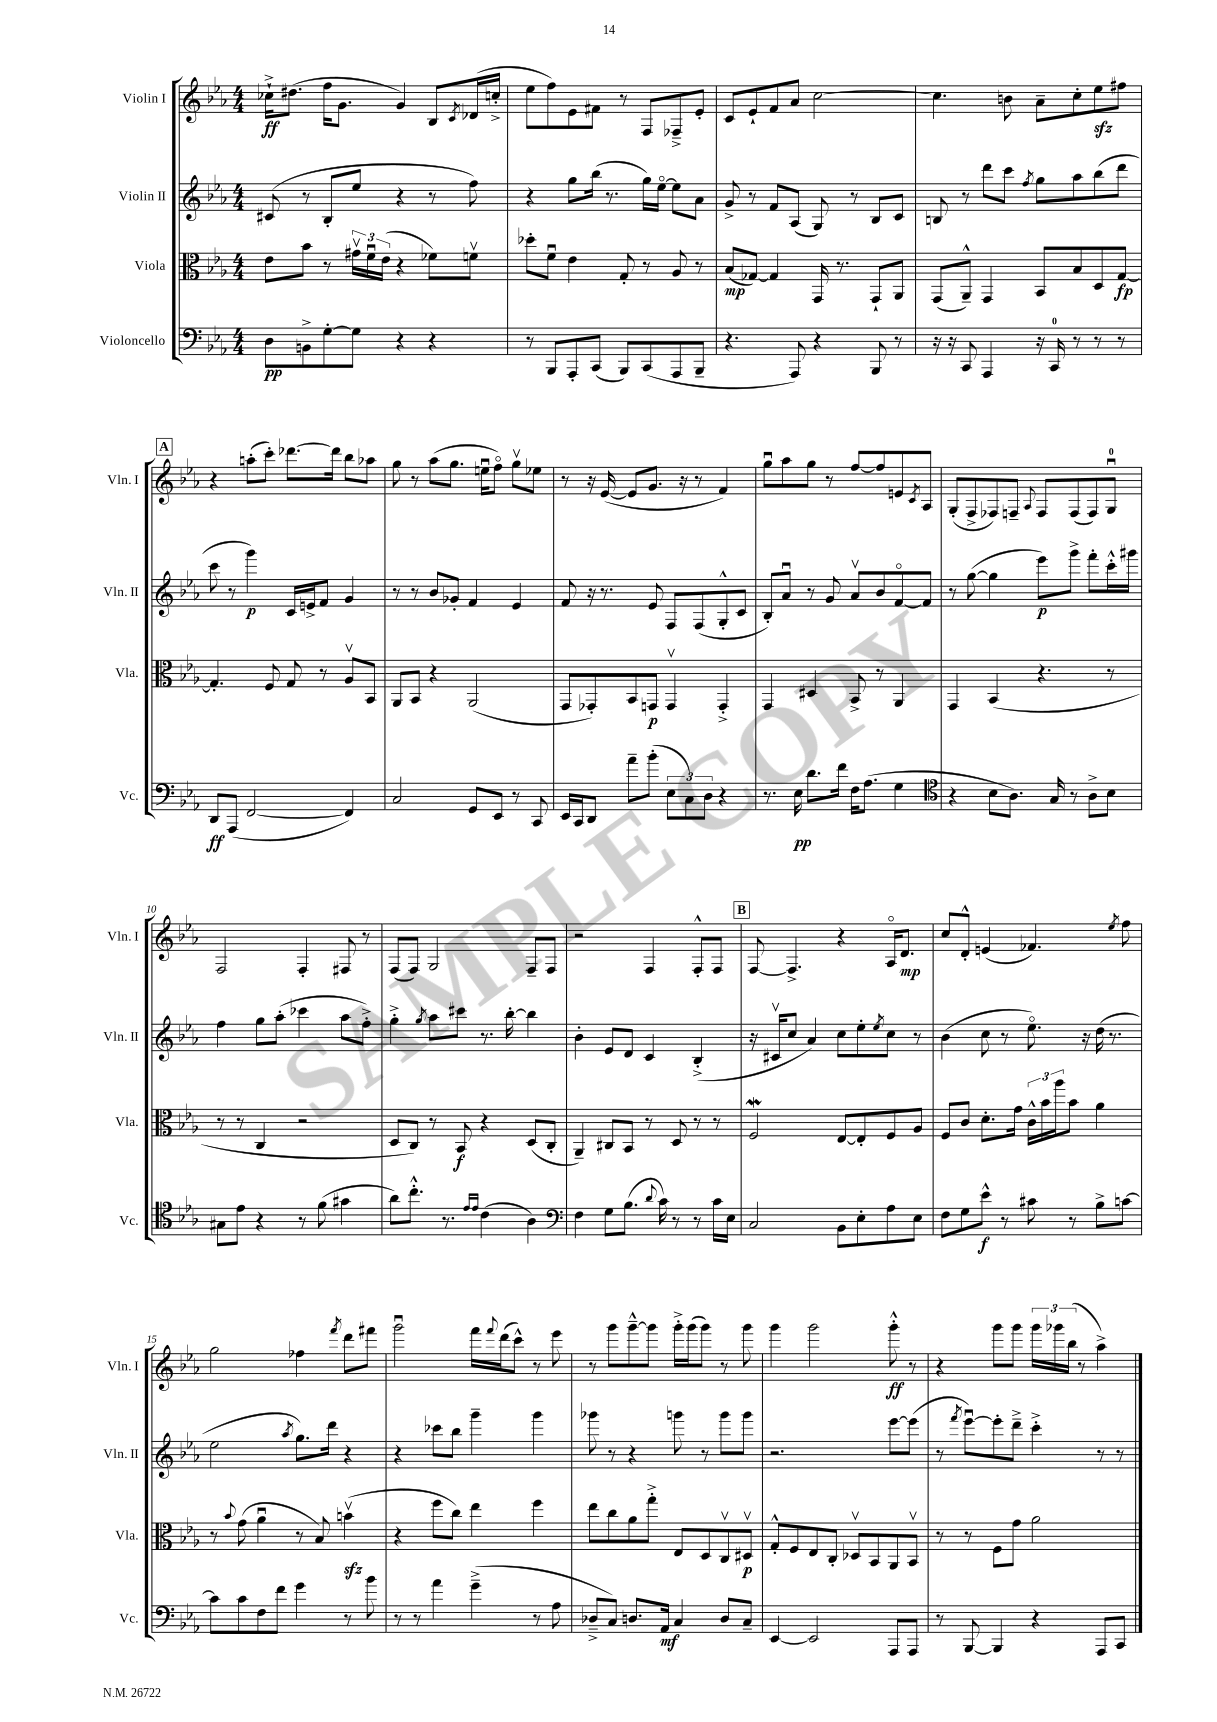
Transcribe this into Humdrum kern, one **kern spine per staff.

**kern	**kern	**kern	**kern
*staff4	*staff3	*staff2	*staff1
*clefF4	*clefC3	*clefG2	*clefG2
*k[b-e-a-]	*k[b-e-a-]	*k[b-e-a-]	*k[b-e-a-]
*M4/4	*M4/4	*M4/4	*M4/4
8D	8e-	(8c#	16cc-`^
.	.	.	(8.dd#
8BB^	8b-	8r	.
[8G'	8r	8B-'	16ff
.	.	.	8.g
8G]	24g#v	8ee-	.
.	24fu	.	.
.	(24e-	.	.
4r	4r	4r	4g)
4r	8f-)	8r	8B-
.	.	.	8qc
.	8fv	8ff)	(16d-
.	.	.	16cc'^
=	=	=	=
8r	8dd-'	4r	8ee-
8BBB-	8fu	.	8ff)
8AAA-'	4e-	8gg	8e-
(8CC	.	(16bb-	8f#
.	.	8.r	.
8BBB-)	8G'	.	8r
(8CC	8r	16gg)	8F
.	.	[16ee-o	.
8AAA-	8A-	8ee-]	8F-~^
8BBB-~	8r	8a-	8e-'
=	=	=	=
4.r	(8B-	8g^	8c
.	[8G-)	8r	8e-`
.	4G-]	8f	8f
8AAA-)	.	(8A-	8a-
4r	16GG	8G)	[2cc
.	8.r	.	.
.	.	8r	.
8BBB-	8GG`	8B-	.
8r	8AA-	8c	.
=	=	=	=
16r	(8GG	8B	4.cc]
16r	.	.	.
8CC	8AA-~^^)	8r	.
4AAA-	4GG	8ddd	.
.	.	8ccc	8b
.	.	8qff	.
16r	8BB-	8gg	8a-~
16CC	.	.	.
8r	8B-	8aa-	8cc'
8r	8D	(8bb-	8ee-
8r	[8G	8ddd	8ff#
=	=	=	=
8DD	4.G']	8ccc	4r
(8AAA-	.	8r	.
[2FF	.	4ggg)	(8aa'
.	8F	.	8ccc')
.	8G	16c	[8.ddd-
.	.	16e^	.
.	8r	8f	.
.	.	.	16ddd-]
4FF])	8A-v	4g	8bb-
.	8BB-	.	8aa-
=	=	=	=
2C	8AA-	8r	8gg
.	8BB-	8r	8r
.	4r	8b-	(8aa-
.	.	8g-'	8.gg
8GG	(2AA-	4f	.
.	.	.	16eeu
8EE-	.	.	8ffo)
8r	.	4e-	8ggv
8CC	.	.	8ee-
=	=	=	=
16EE-	8GG	8f	8r
16CC	.	.	.
8DD	8GG-')	16r	16r
.	.	8.r	([16e-
8a-~	8BB-	.	8e-]
(8b-'	8GG	8e-	8.g
12E-	4GGv	8F	.
.	.	.	16r
12C)	.	.	.
.	.	(8F	8r
12D	.	.	.
4r	4GG'^	8G'^^	4f)
.	.	8c	.
=	=	=	=
8.r	4GG	8B-')	8ggu
.	.	8a-u	8aa-
16E-	.	.	.
8.d	4D#	8r	8gg
.	.	8g	8r
16f	.	.	.
16F	8BB-^	8a-v	[8ff
(8.A-	.	.	.
.	8r	8b-	8ff]
4G	4AA-	[8fo	8e
.	.	.	8qc
.	.	8f]	8A-
=	=	=	=
*clefC4	*	*	*
4r	4GG	8r	(8G'
.	.	([8gg	8F^
8B-	(4BB-	4gg]	8F-)
8.A-)	.	.	8F~
.	.	.	8qqA-
.	4.r	8eee-)	8F
16G	.	.	.
8r	.	8ggg^	(8F
8A-^	.	8fff'	8F)
8B-	8r	16ccc'^^	8Gu
.	.	16ggg#	.
=	=	=	=
8G#	8r	4ff	2F
8e-	8r	.	.
4r	4C	8gg	.
.	.	(8aa-'	.
8r	2r	4ccc-	4F'
(8f	.	.	.
4g#	.	8aa-	8F#
.	.	8ff'^)	8r
=	=	=	=
8a-)	8D	4gg'^	(8F
8.cc'^^	8C)	.	8F)
.	.	8qgg	.
.	8r	8aa-	2G
8.r	.	.	.
.	8BB-	8ccc#	.
16qqe-	.	.	.
16qqe-	.	.	.
(4c	4r	8.r	.
.	.	[16bb-'	.
4A-)	(8D	4bb-]	8F~
.	8C'	.	8F
=	=	=	=
*clefF4	*	*	*
4F	4AA-~)	4b-'	2r
8G	8C#	8e-	.
(8.B-	8BB-	8d	.
.	8r	4c	4F
8qqd	.	.	.
16c)	.	.	.
8r	8D	.	.
8r	8r	(4B-'^	8F'^^
16c	8r	.	8F
16E-	.	.	.
=	=	=	=
2C	2F	16r	[8F
.	.	16c#v	.
.	.	8cc	4.F^]
.	.	4a-)	.
8BB-	[8E-	8cc	4r
8E-'	8E-']	8ee-'	.
.	.	8qee-	.
8A-	8F	8cc	16A-o
.	.	.	8.d
8E-	8A-	8r	.
=	=	=	=
8F	8F	(4b-	8cc
8G	8c	.	8d'^^
8e-^^	8.d'	8cc	(4e
8r	.	8r	.
.	16g	.	.
8c#	24c^^	8.ee-o)	4.f-)
.	24b-	.	.
.	24aa-	.	.
8r	8b-	.	.
.	.	16r	.
8B-^	4a-	(16dd	.
.	.	8.r	.
.	.	.	8qee-
[8c	.	.	8ff
=	=	=	=
8c]	8r	2ee-	2gg
.	8qqb-	.	.
8c	(8g	.	.
8F	4a-u	.	.
8f	.	.	.
.	.	8qaa-	.
4g	8r	8.gg)	4ff-
.	8B-)	.	.
.	.	16ddd	.
.	.	.	8qfff
8r	(4bv	4r	8ddd
8b-	.	.	8fff#
=	=	=	=
8r	4r	4r	2gggu
8r	.	.	.
4a-	8ff	8ccc-	.
.	8cc)	8bb-	.
(4g~^	4ee-	4ggg~	16fff
.	.	.	8qqfff
.	.	.	(16ddd
.	.	.	8ccc^^)
8r	4ff	4ggg	8r
8A-	.	.	8eee-
=	=	=	=
8D-~^	8ee-	8ggg-	8r
8C)	8cc	8r	8ggg
8.D	8a-	4r	[8ggg~^^
.	8gg'^	.	8ggg]
16AA-	.	.	.
4C	8E-	8ggg	16ggg'^
.	.	.	(16ggg
.	8D	8r	8ggg)
8D	8Cv	8ggg	8r
8C~	8D#v	8ggg	8ggg
=	=	=	=
[4EE-	8G'^^	2.r	4ggg
.	8F	.	.
2EE-]	8E-	.	2ggg
.	8C'	.	.
.	8D-v	.	.
.	8BB-	.	.
8AAA-	8AA-	[8eee-	8ggg'^^
8AAA-	8BB-v	(8eee-]	8r
=	=	=	=
8r	8r	8r	4r
.	.	8qfff	.
[8BBB-	8r	[8eee-u)	.
4BBB-]	8F	8eee-']	8ggg
.	8g	8ddd~^	8ggg
4r	2a-	4ccc'^	24ggg
.	.	.	24ggg-
.	.	.	(24bb-
.	.	.	8r
8AAA-	.	8r	4aa-^)
8CC	.	8r	.
==	==	==	==
*-	*-	*-	*-
